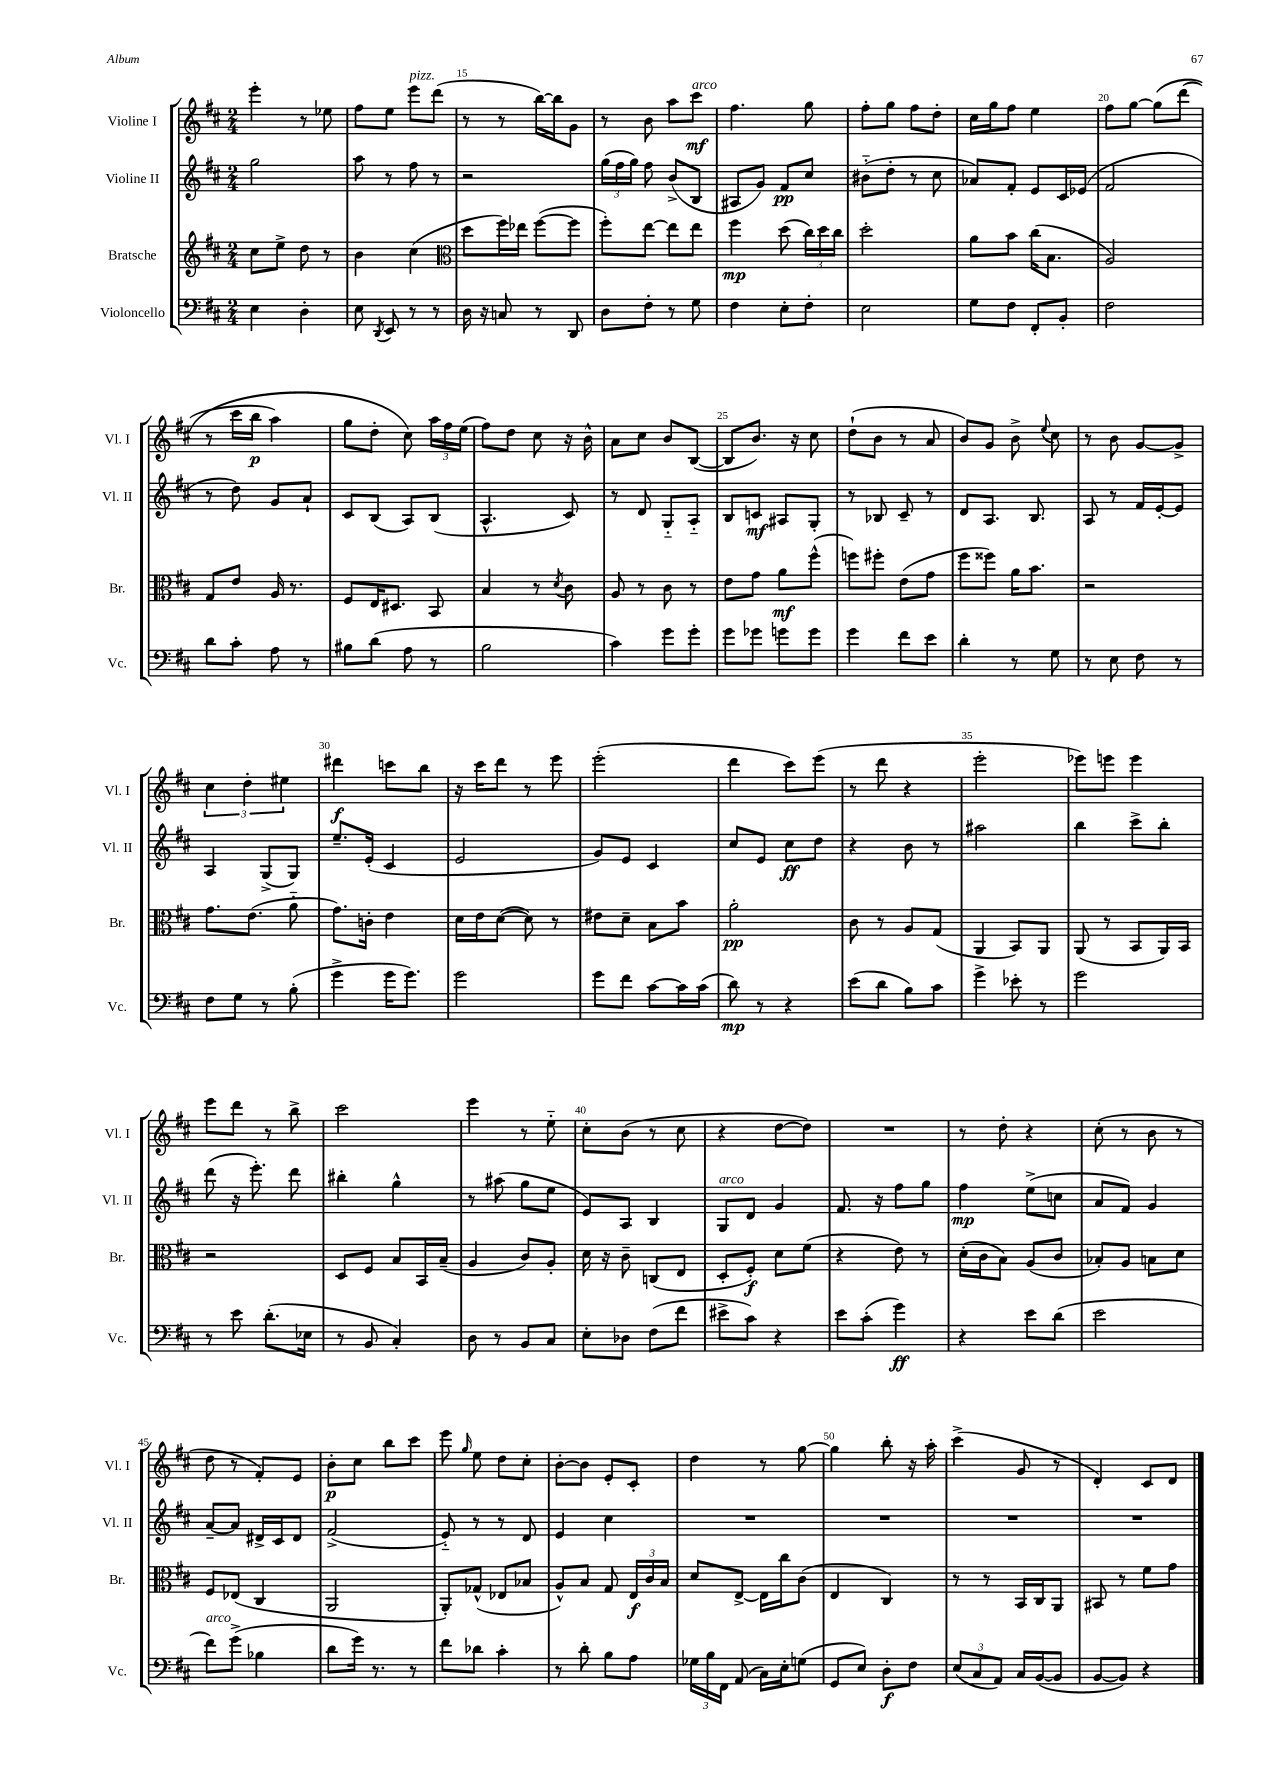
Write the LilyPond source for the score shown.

<<
\new StaffGroup <<
\new Staff = "s0" \with { instrumentName = "Violine I" shortInstrumentName = "Vl. I" } {
    \clef treble \key d \major \numericTimeSignature \time 2/4
    \autoBeamOff e'''4-. r8 ees''8 |
    fis''8[ e''8] e'''8[^\markup { \italic "pizz." } d'''8]( |
    r8 r8 b''16[~) b''16 g'8] |
    r8 b'8 a''8[ cis'''8]\mf^\markup { \italic "arco" } |
    fis''4. g''8 |
    fis''8[-. g''8] fis''8[ d''8]-. |
    cis''16[ g''16 fis''8] e''4 |
    fis''8[ g''8]~ g''8[\( d'''8]( |
    r8 cis'''16[ b''16]\p a''4) |
    g''8[ d''8]-. cis''8\) \tuplet 3/2 { a''16[ fis''16 e''16]( } |
    fis''8[) d''8] cis''8 r16 b'16-^ |
    a'8[ cis''8] b'8[ b8]~( |
    b8[ b'8.]) r16 cis''8 |
    d''8[-!( b'8] r8 a'8 |
    b'8[) g'8] b'8-> \appoggiatura { e''8 } cis''8 |
    r8 b'8 g'8[~ g'8]-> |
    \tuplet 3/2 { cis''4 d''4-. eis''4 } |
    dis'''4\f c'''8[ b''8] |
    r16 cis'''16[ d'''8] r8 e'''8 |
    e'''2-.( |
    d'''4 cis'''8[) e'''8]( |
    r8 d'''8 r4 |
    e'''2-. |
    ees'''8[) e'''8] e'''4 |
    e'''8[ d'''8] r8 b''8-> |
    cis'''2 |
    e'''4 r8 e''8-_ |
    cis''8[-. b'8]( r8 cis''8 |
    r4 d''8[~ d''8]) |
    R2 |
    r8 d''8-. r4 |
    cis''8-.( r8 b'8 r8 |
    d''8 r8 fis'8[-.) e'8] |
    b'8[-.\p cis''8] b''8[ cis'''8] |
    e'''8 \grace { g''16 } e''8 d''8[ cis''8]-. |
    b'8[~-. b'8] e'8[-. cis'8]-. |
    d''4 r8 g''8~ |
    g''4 b''8-. r16 a''16-. |
    cis'''4->( g'8 r8 |
    d'4-.) cis'8[ d'8] \bar "|." |
}
\new Staff = "s1" \with { instrumentName = "Violine II" shortInstrumentName = "Vl. II" } {
    \clef treble \key d \major \numericTimeSignature \time 2/4
    \autoBeamOff g''2 |
    a''8 r8 fis''8 r8 |
    r2 |
    \tuplet 3/2 { g''16[( fis''16 g''16]) } fis''8 b'8[->( b8] |
    ais8[ g'8]) fis'8[\pp cis''8] |
    bis'8[-_( d''8]-. r8 cis''8 |
    aes'8[) fis'8]-. e'8[ cis'16 ees'16]( |
    fis'2 |
    r8 d''8) g'8[ a'8]-! |
    cis'8[ b8]( a8[) b8]( |
    a4.-^ cis'8) |
    r8 d'8 g8[-_ a8]-_ |
    b8[ c'8]\mf ais8[ g8]-. |
    r8 bes8 cis'8-- r8 |
    d'8[ a8.] b8. |
    a8 r8 fis'16[ e'16~-. e'8] |
    a4 g8[->( g8]) |
    e''8.[-- e'16]-.( cis'4 |
    e'2 |
    g'8[) e'8] cis'4 |
    cis''8[ e'8] cis''8[\ff d''8] |
    r4 b'8 r8 |
    ais''2 |
    b''4 cis'''8[-> b''8]-. |
    d'''8( r16 e'''8.-.) d'''8 |
    bis''4-. g''4-^ |
    r8 ais''8( g''8[ e''8] |
    e'8[) a8] b4 |
    g8[^\markup { \italic "arco" } d'8] g'4 |
    fis'8. r16 fis''8[ g''8] |
    fis''4\mp e''8[->( c''8] |
    a'8[ fis'8]) g'4 |
    a'8[~-- a'8] dis'16[-> cis'16 dis'8] |
    fis'2->( |
    e'8-_) r8 r8 d'8 |
    e'4 cis''4 |
    R2 |
    R2 |
    R2 |
    R2 \bar "|." |
}
\new Staff = "s2" \with { instrumentName = "Bratsche" shortInstrumentName = "Br." } {
    \clef treble \key d \major \numericTimeSignature \time 2/4
    \autoBeamOff cis''8[ e''8]-> d''8 r8 |
    b'4 cis''4( |
    \clef alto d''8[ fis''16) ees''16] fis''8[~( fis''8] |
    fis''8[-.) e''8]~ e''8[ e''8] |
    fis''4\mp d''8( \tuplet 3/2 { cis''16[) d''16 cis''16] } |
    d''2-. |
    a'8[ b'8] cis''16[( b8.] |
    a2) |
    g8[ e'8] a16 r8. |
    fis8[ e16 dis8.] b,8 |
    b4 r8 \acciaccatura { d'8 } cis'8 |
    a8 r8 cis'8 r8 |
    e'8[ g'8] a'8[\mf fis''8]-^( |
    f''8[) fis''8]-. e'8[( g'8] |
    fis''8[ fisis''8]) a'16[ b'8.] |
    r2 |
    g'8.[ e'8.]( a'8-_ |
    g'8.[) c'16]-. e'4 |
    d'16[ e'16 d'8]~( d'8) r8 |
    eis'8[ d'8]-- b8[ b'8] |
    a'2-.\pp |
    cis'8 r8 a8[ g8]( |
    a,4 b,8[) a,8] |
    a,8( r8 b,8[ a,16) b,16] |
    r2 |
    d8[ fis8] b8[ b,16 b16]--( |
    a4 cis'8[) a8]-. |
    d'16 r16 cis'8-- c8[( e8] |
    d8[-. fis8]-.\f) d'8[ fis'8]( |
    r4 e'8) r8 |
    d'16[-.( cis'16 b8]) a8[( cis'8] |
    bes8[-.) a8] b8[ d'8] |
    fis8[ ees8]( cis4 |
    a,2 |
    a,8[-.) ges8]-^( ees8[ bes8] |
    a8[-^) b8] g8 \tuplet 3/2 { e16[\f cis'16 b16] } |
    d'8[ e8]~-> e16[ cis''16 cis'8]( |
    e4 cis4) |
    r8 r8 b,16[ cis16 a,8] |
    bis,8 r8 fis'8[ g'8] \bar "|." |
}
\new Staff = "s3" \with { instrumentName = "Violoncello" shortInstrumentName = "Vc." } {
    \clef bass \key d \major \numericTimeSignature \time 2/4
    \autoBeamOff e4 d4-. |
    e8 \acciaccatura { d,8 } e,8 r8 r8 |
    d16 r16 c8 r8 d,8 |
    d8[ fis8]-. r8 g8 |
    fis4 e8[-. fis8]-. |
    e2 |
    g8[ fis8] fis,8[-. b,8]-. |
    fis2 |
    d'8[ cis'8]-. a8 r8 |
    bis8[ d'8]( a8 r8 |
    b2 |
    cis'4) g'8[ g'8]-. |
    g'8[ ges'8] g'8[ g'8] |
    g'4 fis'8[ e'8] |
    d'4-. r8 g8 |
    r8 e8 fis8 r8 |
    fis8[ g8] r8 b8-.( |
    g'4-> g'16[ g'8.]) |
    g'2 |
    g'8[ fis'8] cis'8[~ cis'16 cis'16]( |
    d'8\mp) r8 r4 |
    e'8[( d'8] b8[) cis'8] |
    g'4-> ees'8-. r8 |
    g'2 |
    r8 e'8 d'8.[-.( ees16] |
    r8 b,8 cis4-.) |
    d8 r8 b,8[ cis8] |
    e8[-. des8] fis8[( fis'8] |
    eis'8[-> cis'8]) r4 |
    e'8[ cis'8]-.( g'4\ff) |
    r4 e'8[ d'8]( |
    e'2 |
    fis'8[^\markup { \italic "arco" }) g'8]->( bes4 |
    d'8[ g'16]) r8. r8 |
    fis'8[ des'8] cis'4-. |
    r8 d'8-. b8[ a8] |
    \tuplet 3/2 { ges16[ b16 fis,16] } a,8( cis16[) e16-. g8]( |
    g,8[ e8]) d8[-.\f fis8] |
    \tuplet 3/2 { e8[( cis8 a,8]) } cis16[ b,16~( b,8] |
    b,8[~ b,8]) r4 \bar "|." |
}
>>
>>
\layout { \context { \Score currentBarNumber = #13 \override BarNumber.break-visibility = ##(#f #t #t) barNumberVisibility = #(every-nth-bar-number-visible 5) } }
